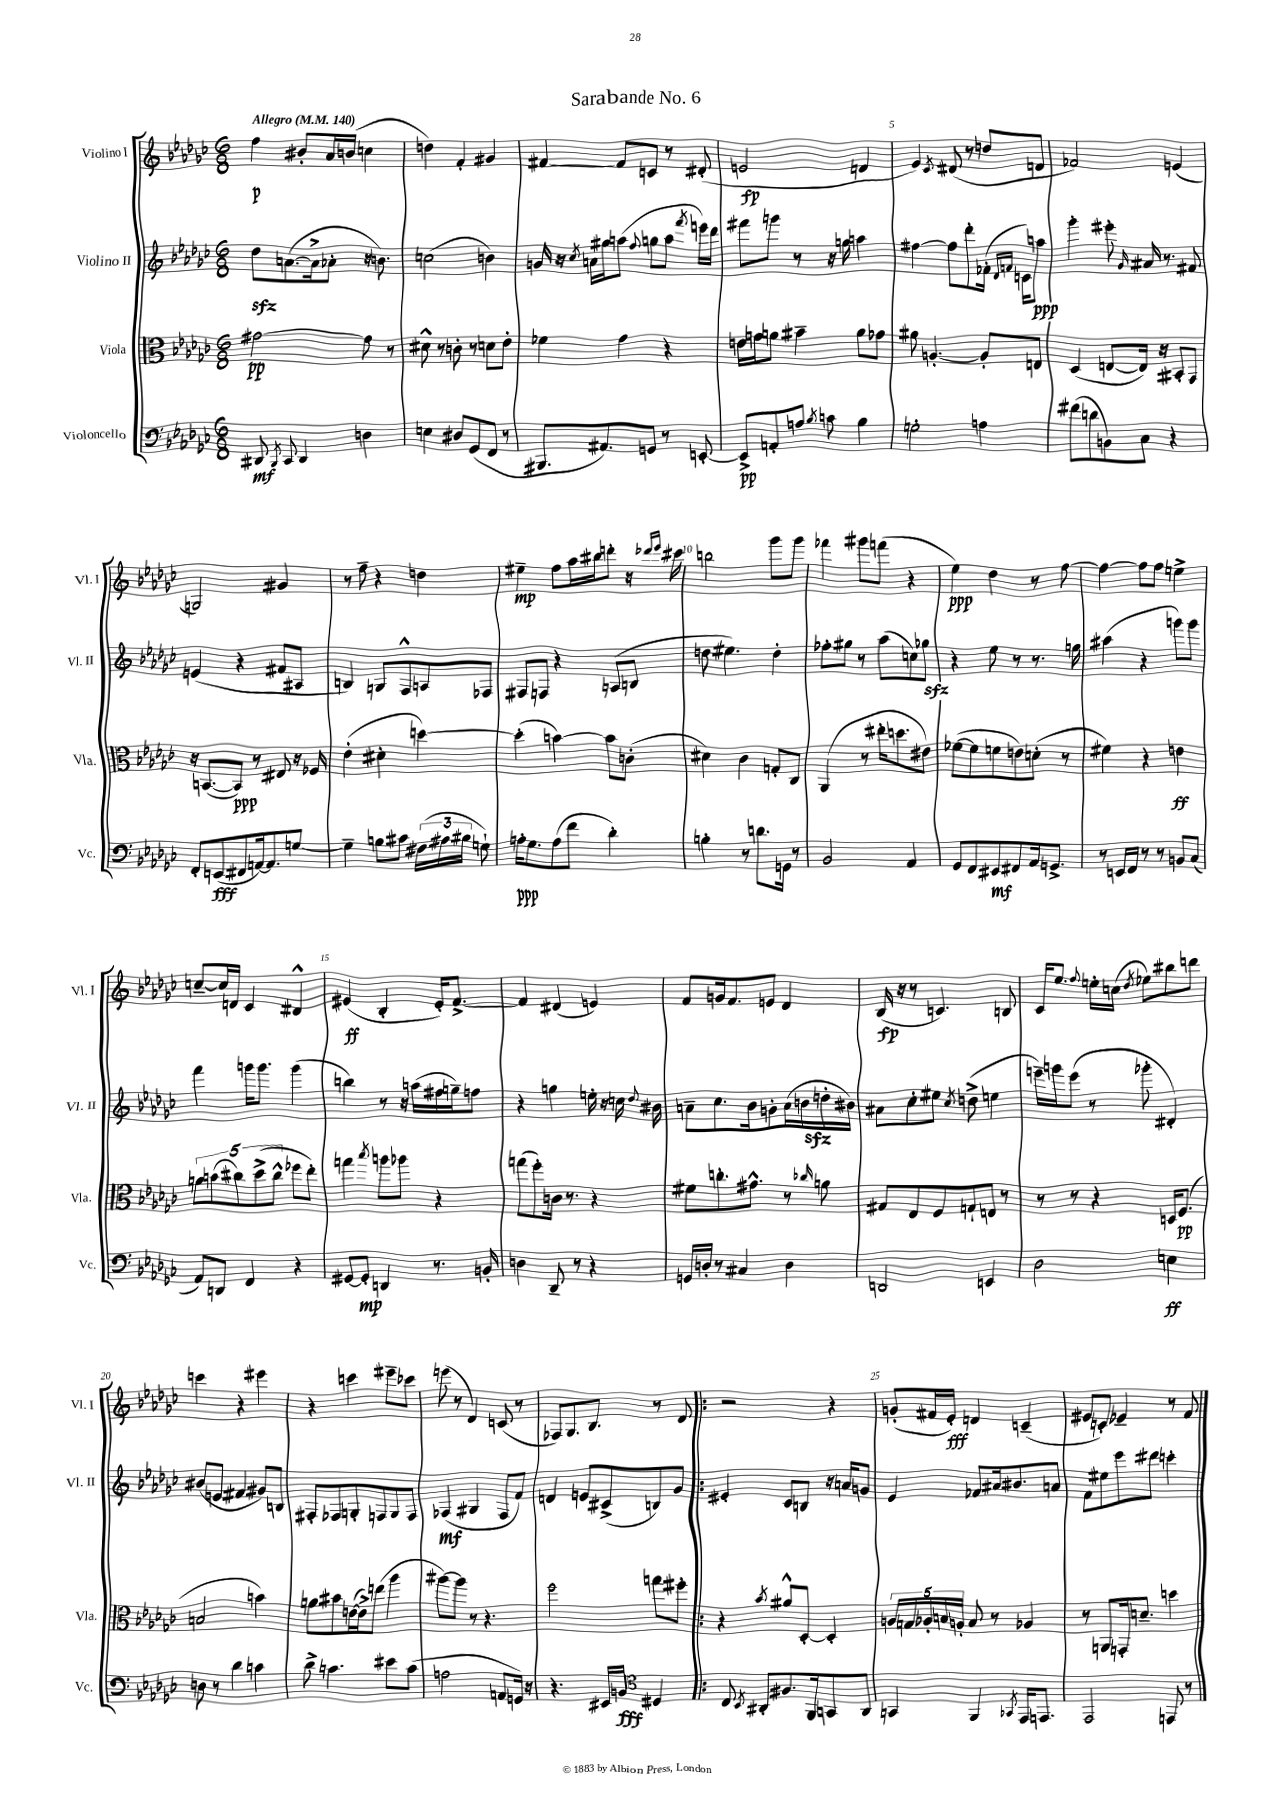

**kern	**kern	**kern	**kern
*staff4	*staff3	*staff2	*staff1
*clefF4	*clefC3	*clefG2	*clefG2
*k[b-e-a-d-g-c-]	*k[b-e-a-d-g-c-]	*k[b-e-a-d-g-c-]	*k[b-e-a-d-g-c-]
*M6/8	*M6/8	*M6/8	*M6/8
*MM140	*MM140	*MM140	*MM140
8DD#	[2g#	8dd-	4ff
8qBBB-	.	.	.
8CC-	.	([8.a	.
4DD#	.	.	8b#'
.	.	16a^]	.
.	.	8a-'	16a-
.	.	.	(16b
4D	8g#]	16r	4cc
.	.	8.b)	.
.	8r	.	.
=	=	=	=
4E	8d#^^	(2cc	4dd)
.	8r	.	.
8D#	8c'	.	4f'
(8GG-	8r	.	.
8FF	8d	4b)	4g#
8r	8e-'	.	.
=	=	=	=
8.BBB#	4f-	16g	[4f#
.	.	16r	.
.	.	8qcc-	.
.	.	16a	.
8.AA#)	.	16gg#	.
.	4g-	(8aa	8f#]
.	.	8qqff	.
8GG	.	8gg	8c
8r	4r	8aa	8r
.	.	8qfff	.
[8EE'	.	16eee)	(8d#'
.	.	16ddd-	.
=	=	=	=
8EE^]	16e	8fff#	2e
.	16g	.	.
8AA'	8a	8ggg	.
8A	4b#~	8r	.
8qB-	.	.	.
8c	.	16r	.
.	.	16gg	.
4B-	8a	4aa	4d
.	8g-	.	.
=	=	=	=
2G'	8a#	[4ff#	4e-)
.	[4.A'	.	.
.	.	.	8qc-
.	.	8ff#]	(8d#
.	.	8ddd-'	8r
4A	8A']	(16f-'	8dd
.	.	16qqd-	.
.	.	16qqf	.
.	.	16c)	.
.	8E	8aa	8d
=	=	=	=
(8f#	(4D-	4ggg-'	2f-)
8d	.	.	.
8BB)	[8E	8eee#'	.
.	.	16qqg-	.
8C-	16E])	16a#	.
.	16r	8.r	.
4r	8BB#'	.	(4e
.	8GG-	8f#	.
=	=	=	=
8FF'	16r	(4e	2G)
.	([8.BB	.	.
(8EE	.	.	.
8FF#	8BB])	4r	.
[16AA)	8r	.	.
8.AA]	.	.	.
.	8E#	8f#	4g#
[8G	16r	8A#	.
.	16F-	.	.
=	=	=	=
4G~]	(4e-'	4B)	8r
.	.	.	8ff~
8B	4d#'	8G	4r
8c#	.	8F^^	.
(24F#	[4dd)	8A	4dd
24A#	.	.	.
24B#	.	.	.
8G`)	.	8F-	.
=	=	=	=
16A'	(4dd']	8F#	4ee#~
8.G-	.	.	.
.	.	8F	.
(8A	[4b)	4r	8ff
8f	.	.	16aa-
.	.	.	16bb#
4d-')	8b]	(8A	8ddd'
.	(8c'	8B	16r
.	.	.	16qqddd-
.	.	.	16qqeee-
.	.	.	16ccc#
=	=	=	=
4B'	4d#)	8dd	2bb
.	.	4.ee#)	.
8r	4c-	.	.
8.d	.	.	.
.	8G'	4dd'	8ggg-
16GG	.	.	.
8r	8C-	.	8ggg-
=	=	=	=
2BB-	(4AA-	8ff-'	4fff-
.	.	8gg#	.
.	8r	8r	8ggg#
.	16ee#'	(8aa-	(8fff
.	8.dd	.	.
4AA-	.	8cc)	4r
.	8e#)	8gg-	.
=	=	=	=
8GG-	([8f-	4r	4ee-)
8FF	8f-]	.	.
8EE#	8f	8ee-	4dd-
8FF#	8e)	8r	.
16AA-	(8d'	8.r	8r
8.GG^	.	.	.
.	8r	.	[8ff
.	.	16gg	.
=	=	=	=
8r	4f#)	(4aa#	4ff_
16EE	.	.	.
16FF	.	.	.
8r	4r	4r	8ff]
8r	.	.	8ff
8BB	4e	8ggg)	4ee^
(8C-	.	8ggg	.
=	=	=	=
8AA-)	10a	4fff	[8cc~
.	(10b	.	.
8DD	.	.	16cc]
.	.	.	16d
.	10cc#)	.	.
4FF	.	16ggg	4c-
.	(10dd-^	.	.
.	.	8.ggg	.
.	10cc#^^	.	.
4r	8ff-	(4ggg	4d#^^
.	8ee-')	.	.
=	=	=	=
[8GG#	4gg	4bb)	(4e#
8GG#']	.	.	.
.	8qbb-	.	.
4DD	8aa	8r	4B-'
.	8aa-	16r	.
.	.	(16aa	.
8.r	4r	16ff#	16e#')
.	.	16gg~)	[8.f^
.	.	8ff	.
16BB'	.	.	.
=	=	=	=
4D	(8gg	4r	4f]
.	8ff')	.	.
8DD-~	16c	4gg	(4d#
.	8.r	.	.
8r	.	.	.
4r	4r	16ee'	4e)
.	.	16r	.
.	.	16cc	.
.	.	8qqdd-	.
.	.	16b#	.
=	=	=	=
16GG	8f#	8a~	8f
16D'	.	.	.
8r	8.cc'	8.cc-	16g
.	.	.	8.f
4C#	.	.	.
.	8.g#^^	16b-	.
.	.	8g'	8e
4D	8r	(16a	4d-
.	.	16b	.
.	16qqcc-	.	.
.	8a	16dd'	.
.	.	16b#)	.
=	=	=	=
2DD	8G#	8a#	(16B-
.	.	.	16r
.	8E-	8cc-'	8r
.	8F	8ee#	4.c)
.	.	8qcc-	.
.	8G`	(8dd^	.
4EE	8E	4ee	.
.	8r	.	8B
=	=	=	=
2D-	8r	16eee~)	16c-
.	.	16ggg	8.ee-
.	8r	(8eee	.
.	.	.	8qqff
.	4r	8r	16ee'
.	.	.	(16cc
.	.	.	8qdd-
.	.	8ggg-'	8ee-)
4E	16D	4d#')	8bb#
.	(8.F	.	.
.	.	.	8ddd
=	=	=	=
8D	2B	(8b#	4ccc
8r	.	8e	.
4d-	.	4f#	4r
4c	4b)	8g#)	4eee#
.	.	8B	.
=	=	=	=
8d-^	8a	8F#'	4r
4.c	8b#	8F-	.
.	([16e	8G'	4ccc
.	16e^])	.	.
.	(8ee	8F	.
8e#	4aa-	8G	8eee#~
(8c	.	8F	8ccc-
=	=	=	=
2A	[8aa#)	(4F-	(8eee
.	8aa#]	.	8r
.	8r	4G#	4d-)
.	4.r	.	.
8AA	.	8F-	(8c
16GG)	.	8f)	8r
16r	.	.	.
=	=	=	=
4.r	2ff	4d	8F-)
.	.	.	8.G-
.	.	8e	.
.	.	.	8.B-
16EE#	.	(8c#^	.
16BB	.	.	.
*clefC4	*	*	*
4D#	8gg	8B)	8r
.	8ff#'	8g-	8d-
=!|:	=!|:	=!|:	=!|:
8C-	4r	4e#'	2r
8qBB-	.	.	.
8AA#'	.	.	.
.	8qb-	.	.
8.F#	8a#^^	8c-	.
.	[8D-'	8B	.
16FF	.	.	.
8GG	4D-']	16r	4r
.	.	16a	.
8AA#	.	8g	.
=	=	=	=
4GG	20A	4e-	(8g'
.	20G	.	.
.	20A-'	.	.
.	.	.	16f#
.	20B	.	.
.	.	.	16e-')
.	20A'	.	.
4FF	8B	8f-	4d
.	8r	16a#	.
.	.	8.b#	.
8qGG-	.	.	.
16EE-	4A-	.	(4c~
8.EE	.	.	.
.	.	8a	.
=	=	=	=
2EE-	8r	8f	8e#
.	8AA	8ee#	8c')
.	16GG'	8eee-	4e-~
.	8.d~	.	.
.	.	8ddd#	.
8EE	4dd	4ccc'	8r
8r	.	.	8f
==	==	==	==
*-	*-	*-	*-
